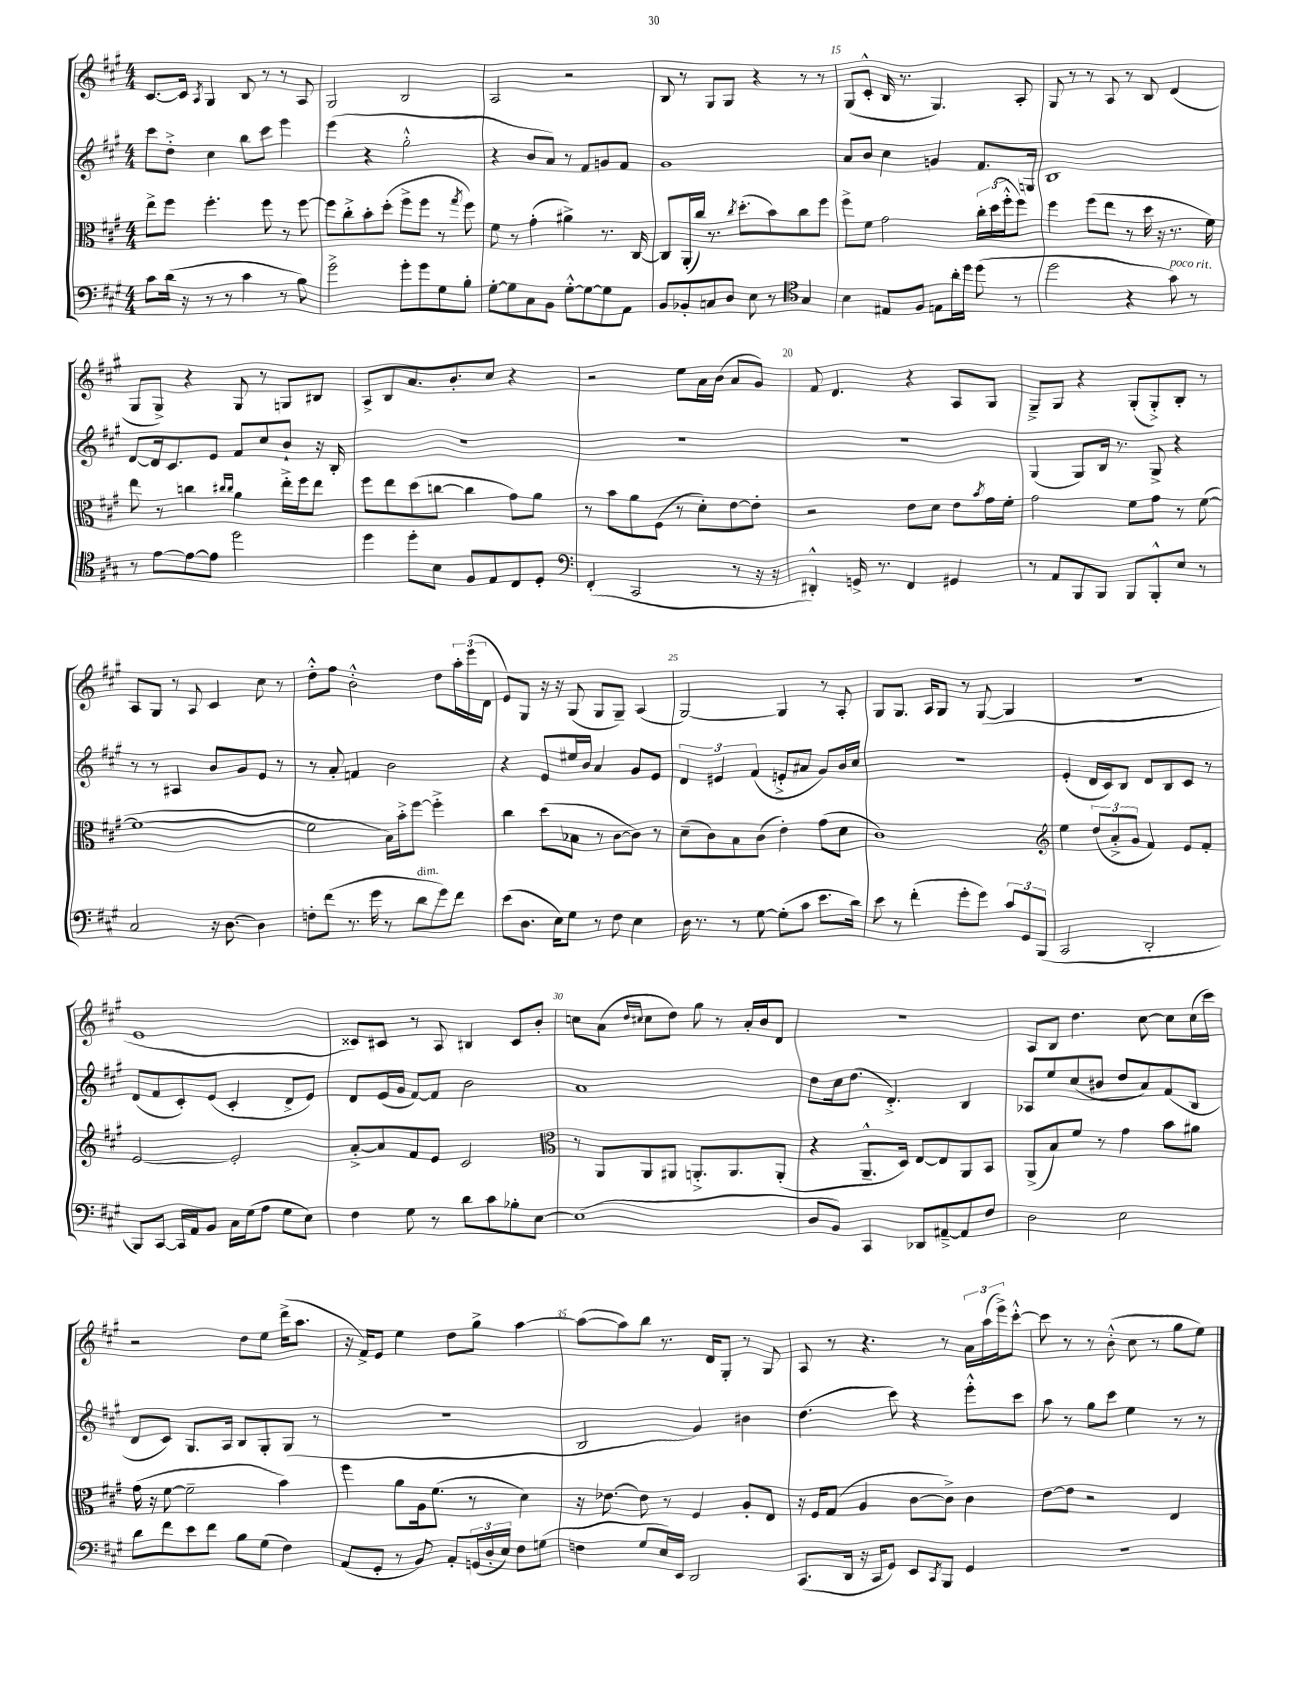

**kern	**kern	**kern	**kern
*part4	*part3	*part2	*part1
*staff4	*staff3	*staff2	*staff1
*clefF4	*clefC3	*clefG2	*clefG2
*k[f#c#g#]	*k[f#c#g#]	*k[f#c#g#]	*k[f#c#g#]
*M4/4	*M4/4	*M4/4	*M4/4
=11	=11	=11	=11
8c#\L	8ee^\L	8ccc#\L	[8.c#/L
(16d\Jk	8ff#\J	8dd'^\J	.
16r	.	.	16c#/Jk]
.	.	.	8qA/
8r	4.ff#'\	4cc#\	4G#/
8r	.	.	.
4c#\	.	8bb\L	8B/
.	8ff#\	8ccc#\J	8r
8r	8r	4eee\	8r
8B\)	[8ff#\	.	8A/
=12	=12	=12	=12
2g#^\	8ff#\L]	(4eee\	2G#/
.	8cc#'^\	.	.
.	8b'\	4r	.
.	(8dd'\J	.	.
8g#'\L	8ff#^\L	2gg#'^^\	2B/
8g#\	8ff#\J	.	.
8G#\	8r	.	.
.	8qgg#/	.	.
8B'\J	8ff#\)	.	.
=13	=13	=13	=13
[8G#'\L	8f#\	4r	2A/
8G#\]	8r	.	.
8C#\	(4g#'\	8b/L	.
8BB\J	.	8a/J)	.
[8G#'^^\L	4a#X^\)	8r	2r
8G#\_	.	8f#/L	.
8G#\]	8.r	8gn/	.
8AA\J	.	8f#/J	.
.	[16C#/	.	.
=14	=14	=14	=14
8BB/L	8C#/L]	1g#	8B/
8BB-X'/	(16AA'/L	.	8r
.	16cc#/JJ)	.	.
8Cn/	8.r	.	8G#/L
8D/J	.	.	8G#/J
.	8qcc#/	.	.
.	(8.dd'\L	.	.
8E\	.	.	4r
8r	8b\)	.	.
*clefC4	*	*	*
4G#/	8cc#\	.	8r
.	8ff#\J	.	8r
=15	=15	=15	=15
4B\	8ff#^\L	8a/L	(8G#/L
.	8f#\J	8b/J	8c#'^^/J
8E#X/L	2g#\	4cc#\	16B/
.	.	.	8.r
8F#/J	.	.	.
8En\L	.	4gn/	4.G#/)
16a'\L	.	.	.
16dd\JJ	.	.	.
(8dd\	24cc#'\LL	8.f#/L	.
.	(24dd\	.	.
.	24ff#'^^\J	.	.
8r	8ff#\J)	.	8A'/
.	.	16Gn/Jk	.
=16	=16	=16	=16
2dd\	4ff#\	1B	8G#/
.	.	.	8r
.	(8ff#\L	.	8r
.	8ee\J	.	8A/
4r	8r	.	8r
.	16dd\	.	8B/
.	16r	.	.
!LO:TX:a:i:t=poco rit.	!	!	!
8g#\)	8.r	.	(4d/
8r	.	.	.
.	16f#\)	.	.
!!LO:LB:g=z
=17	=17	=17	=17
8r	8ee\	[8d/L	8G#/L
[8e\L	8r	16d/k]	8G#^/J)
.	.	8.c#/	.
8e\_	4ccn\	.	4r
8e\J]	.	8e/J	.
.	16qqcc#X/LL	.	.
.	16qqcc#/JJ	.	.
2dd\	4a\	8f#/L	8G#/
.	.	8cc#/	8r
.	16ee'^\LL	8b`/J	8Gn/L
.	16ff#\J	.	.
.	8ee\J	16r	8B#X/J
.	.	16B'/	.
=18	=18	=18	=18
4dd\	8ff#\L	1r	8A^/L
.	8ee\	.	8B/
8dd'\L	(8dd\	.	8.a/
8B\J	[8ccn\J	.	.
.	.	.	8.b'/
8F#/L	4cc\]	.	.
8E/	.	.	8cc#/J
8C#/	8g#\L)	.	4r
8D'/J	8a\J	.	.
=19	=19	=19	=19
*clefF4	*	*	*
(4FF#'/	8r	1r	2r
.	8b\L	.	.
2CC#/	8a\	.	.
.	(8F#\J	.	.
.	8r	.	8ee\L
.	8d'\L)	.	16a\L
.	.	.	(16b\JJ
8r	[8e\	.	8a/L
16r	8e'\J]	.	8g#/J)
16r	.	.	.
=20	=20	=20	=20
4DD#X'^^/)	2r	1r	8f#/
.	.	.	4.d/
16GGn^/	.	.	.
8.r	.	.	.
4FF#/	8e\L	.	4r
.	8d\J	.	.
4GG#X/	8e\L	.	8A/L
.	8qb/	.	.
.	16g#\L	.	8G#/J
.	16f#'\JJ	.	.
=21	=21	=21	=21
8r	2g#\	(4G#/	8G#~^/L
8AA/L	.	.	8G#/J
8BBB/	.	8G#/L)	4r
8BBB/J	.	16B/Jk	.
.	.	8.r	.
8BBB/L	8f#\L	.	(8G#'/L
8BBB'^^/	8g#\J	8G#^/	8G#'^/)
8E/J	8r	4r	8B'/J
8r	([8f#\	.	8r
!!LO:LB:g=z
=22	=22	=22	=22
2C#/	1f#_	8r	8A/L
.	.	8r	8G#/J
.	.	4A#X/	8r
.	.	.	8A/
16r	.	8b/L	4c#/
[8.D\	.	.	.
.	.	8g#/	.
4D\]	.	8e/J	8cc#\
.	.	8r	8r
=23	=23	=23	=23
8Fn'\L	2f#\]	8r	8dd'^^\L
(8f#\J	.	8a'/	8ff#\J
8.r	.	4fn/	2b'^^\
16g#\	.	.	.
8r	16B\LL)	2b\	.
.	16b'^\J	.	.
!LO:TX:a:i:t=dim.	!	!	!
8d\L	[8ff#\J	.	.
8g#\)	4ff#'^\]	.	8dd\L
8f#\J	.	.	24aa'\L
.	.	.	(24eee\
.	.	.	24d\JJ
=24	=24	=24	=24
(8e\L	4cc#\	4r	8e/L)
8.D\J	.	.	8G#/J
.	(8dd\L	8e/L	16r
16E\KL)	.	.	16r
8G#\J	8B-X\J	16ee#X/L	(8G#/
.	.	16b/JJ	.
8r	8r	4a/	8G#/L
8F#\	[8c#\L	.	8G#~/J)
4E\	8c#\J])	8g#/L	(4A/
.	8r	8e/J	.
=25	=25	=25	=25
16D\	(8d~\L	6d/	[2G#/)
8.r	.	.	.
.	8c#\)	.	.
.	.	6e#X/	.
8r	8B\	.	.
.	.	(6f#/	.
[8G#\	(8c#\J	.	.
(8G#'\L]	4e'\)	8en'^/L	4G#/]
8c#\J	.	8a#X/J	.
8.e\L	(8g#\L	8g#/L)	8r
.	8d\J	16b/L	8A'/
16d\Jk)	.	16cc#/JJ	.
=26	=26	=26	=26
8e\	1c#)	1r	8G#/L
8r	.	.	8.G#/J
(4f#'\	.	.	.
.	.	.	16A/KL
.	.	.	8G#/J
8g#'\L	.	.	8r
8g#\J)	.	.	([8G#/
12c#/L	.	.	4G#/]
12GG#/	.	.	.
(12BBB/J	.	.	.
=27	=27	=27	=27
*	*clefG2	*	*
2CC#/	4ee\	(4e'/	1r
.	(12dd/L	16d/LL	.
.	.	16c#/J)	.
.	12a'^/	.	.
.	.	8B/J	.
.	12g#/J	.	.
2DD'/	4f#/)	8d/L	.
.	.	8B/	.
.	8e/L	8c#/J	.
.	8f#'/J	8r	.
!!LO:LB:g=z
=28	=28	=28	=28
8BBB/L)	[2e/	(8d/L	1e
[8CC#/J	.	8f#/	.
16CC#/LL]	.	8c#'/)	.
16AA/J	.	.	.
8BB/J	.	(8e/J	.
16C#\LL	2e'/]	4c#'/	.
(16G#\J	.	.	.
8A\J	.	.	.
8G#\L	.	8d^/L	.
8E\J)	.	8e/J)	.
=29	=29	=29	=29
4F#\	[8a'^/L	8d/L	8c##X/L)
.	8a/]	(16e/L	8c#X/J
.	.	16g#/JJ	.
8G#\	8f#/	[8f#/L)	8r
8r	8e/J	8f#/J]	8A/
8d\L	2c#/	2b\	4B#X/
8c#\	.	.	.
8B-X'\	.	.	8c#/L
[8E\J	.	.	8b'/J
=30	=30	=30	=30
*	*clefC3	*	*
(1E]	8r	1a	8ccn\L
.	8AA/L	.	(8a\J
.	.	.	16qqdd/LL
.	.	.	16qqcc#X/JJ
.	8AA/	.	8cc#\L
.	8AA#X/J	.	8dd\J)
.	8.AAn'^/L	.	8gg#\
.	.	.	8r
.	8.AA/	.	.
.	.	.	16a'/LL
.	.	.	16b/J
.	(8AA'/J	.	8d/J
=31	=31	=31	=31
8D/L	4r	8dd\L	1r
8BB/J)	.	16cc#\k	.
.	.	(8.dd\J	.
4CC#/	8.AA~^^/L	.	.
.	.	4.d'^/)	.
.	16D/Jk)	.	.
8DD-X/L	[8E/L	.	.
[8AA#X~^/	8E/]	.	.
8AA#/]	8AA/	4B/	.
8F#/J	8BB/J	.	.
=32	=32	=32	=32
2D\	(8AA^/L	8A-X/L	8A/L
.	8B/)	8ee/	8B/J
.	8f#/J	(8cc#/	4.dd\
.	8r	8b#X/J	.
2E\	4g#\	8dd/L	.
.	.	8a/)	[8cc#\
.	8b\L	(8f#/	8cc#\L]
.	8a#X\J	8B/J	(16cc#\L
.	.	.	16ccc#\JJ)
!!LO:LB:g=z
=33	=33	=33	=33
8d\L	(16g#\	8d/L	2r
.	16r	.	.
8f#\	[8f#\	8c#/J)	.
8e\	2f#~\]	8.G#/L	.
8f#\J	.	.	.
.	.	16A/Jk	.
8B\L	.	8B/L	8dd\L
(8G#\J	.	8G#'/	8ee\J
4F#\)	4b\)	(8G#/J	(16ddd^\KL
.	.	.	8.aa\J
.	.	8r	.
=34	=34	=34	=34
(8AA/L	4ff#\	1r	16r
.	.	.	16f#^/KL)
8GG#'/J	.	.	8e/J
8r	8a\L	.	4ee\
8BB/)	16A\k	.	.
.	(8.f#\J	.	.
8AA'/L	.	.	8dd\L
(24GGn/L	8r	.	8gg#^\J
24D'/	.	.	.
24E/JJ)	.	.	.
8F#\L	4d\)	.	[4aa\
(8Gn\J	.	.	.
=35	=35	=35	=35
4Fn\	16r	2B/	(8aa\L_
.	[8.e-X\	.	.
.	.	.	8aa\])
8G#/L	8e-\]	.	8bb\J
16E/L)	8r	.	8.r
16EE/JJ	.	.	.
2DD/	4F#/	4g#/)	.
.	.	.	16d/KL
.	.	.	8G#'/J
.	8A'/L	4b#X\	8r
.	8E/J	.	8G#/
=36	=36	=36	=36
(8.CC#/L	16r	(4.dd\	8A/
.	16F#/KL	.	.
.	(8G#/J	.	8r
16DD/Jk	.	.	.
16r	4A/	.	4.r
16CC#/KL	.	.	.
8GG#/J)	.	8ccc#\)	.
8EE/L	[8c#\L	4r	.
8qCC#/	.	.	.
8BBB/J	8c#^\J])	.	8r
4GG#/	4c#\	8eee'^^\L	24a\LL
.	.	.	(24aa\
.	.	.	24eee^\J)
.	.	8ccc#\J	[8ccc#'^^\J
=37	=37	=37	=37
1r	[8e\L	8aa\	8ccc#\]
.	8e\J]	8r	8r
.	2r	8gg#\L	8r
.	.	8ccc#\J	(8b'^^\
.	.	4ee\	8cc#\
.	.	.	8r
.	4E/	8r	8gg#\L
.	.	8r	8ee\J)
==	==	==	==
*-	*-	*-	*-
